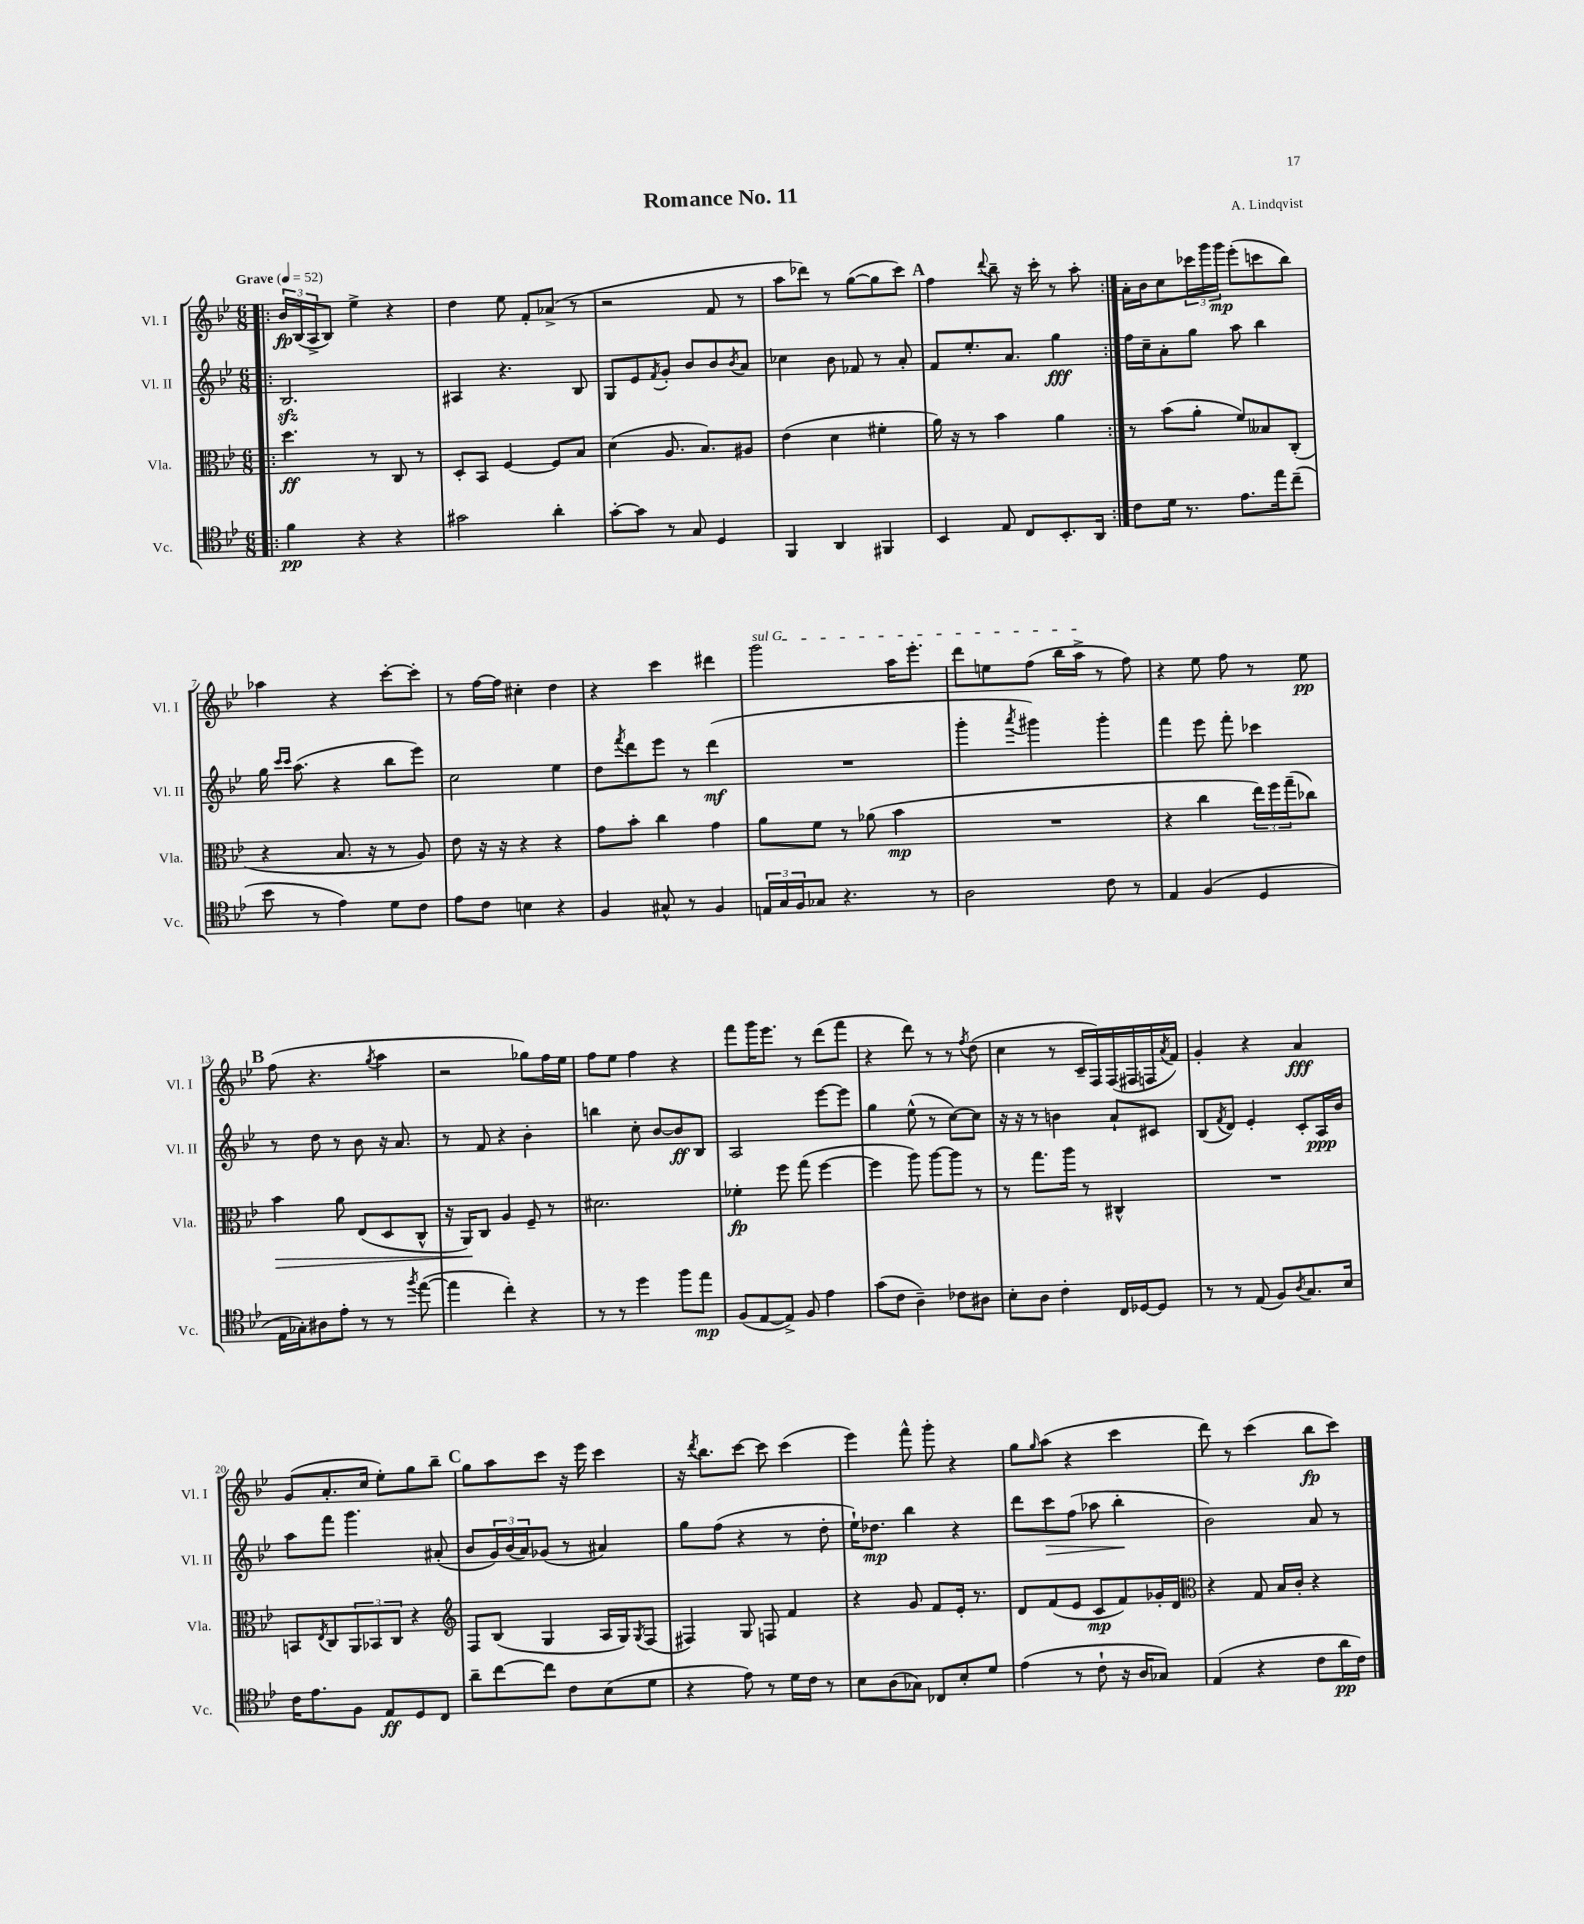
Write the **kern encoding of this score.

**kern	**kern	**kern	**kern
*staff4	*staff3	*staff2	*staff1
*clefC4	*clefC3	*clefG2	*clefG2
*k[b-e-]	*k[b-e-]	*k[b-e-]	*k[b-e-]
*M6/8	*M6/8	*M6/8	*M6/8
*MM52	*MM52	*MM52	*MM52
=!|:	=!|:	=!|:	=!|:
4f	4.dd	2.B-	24b-
.	.	.	(24B-
.	.	.	24A^
.	.	.	8B-)
4r	.	.	4ee-^
.	8r	.	.
4r	8C	.	4r
.	8r	.	.
=	=	=	=
2g#	8D'	4A#	4dd
.	8BB-	.	.
.	[4F	4.r	8ee-
.	.	.	8f'
4a'	8F]	.	(8a-^
.	8B-	8B-	8r
=	=	=	=
[8g'	(4d	8G	2r
8g]	.	8e-	.
.	.	8qf	.
8r	8.A	8g'	.
8G	.	8b-	.
.	8.B-)	.	.
4D	.	8b-	8f
.	.	8qb-	.
.	8A#	8a	8r
=	=	=	=
4FF	(4e-	4cc-	8aa
.	.	.	8ddd-)
4AA	4d	8b-	8r
.	.	8f-	([8gg
4FF#	4f#'	8r	8gg]
.	.	8a'	8ccc)
=	=	=	=
4BB-	16a)	8f	4ff
.	16r	.	.
.	8r	8.ee-'	.
.	.	.	8qqddd
8E-	4b-	.	8bb-~
.	.	8.a	.
8C	.	.	16r
.	.	.	16ccc'
8.BB-'	4a	4gg	8r
.	.	.	8aa'
16AA	.	.	.
=:|!	=:|!	=:|!	=:|!
8c	8r	16ff	16a'
.	.	16cc~	16b-
16d	(8b-	8a'	8cc
8.r	.	.	.
.	8a'	8gg	24ccc-
.	.	.	24ggg
.	.	.	24ggg
8.e-	8f)	8aa	(8eee-'
.	8B--	4bb-	8ccc
16ee-	.	.	.
(8cc~	(8C'	.	8bb-)
=	=	=	=
8b-	4r	16gg	4aa-
.	.	16qqccc	.
.	.	16qqccc	.
.	.	(8.aa	.
8r	.	.	.
4e-)	8.B-	4r	4r
.	16r	.	.
8d	8r	8bb-	[8ccc'
8c	8A)	8eee-)	8ccc']
=	=	=	=
8e-	8e-	2cc	8r
8c	16r	.	[16ff
.	16r	.	16ff]
4B	4r	.	4cc#'
4r	4r	4ee-	4dd
=	=	=	=
4F	8g	8dd	4r
.	.	8qfff	.
.	8b-'	8ddd	.
8G#^^	4cc	8eee-	4ccc
8r	.	8r	.
4F	4g	(4ddd	4ddd#
=	=	=	=
24E	8a	2.r	2ggg
24G	.	.	.
24F	.	.	.
8G-	8f	.	.
4.r	8r	.	.
.	(8a-	.	.
.	4b-	.	16aa
.	.	.	8.eee-'
8r	.	.	.
=	=	=	=
2A	2.r	4ggg'	8ddd
.	.	.	8ee
.	.	8qaaa	.
.	.	4ggg#)	(8ff
.	.	.	16bb-
.	.	.	16aa^
8c	.	4ggg#'	8r
8r	.	.	8ff)
=	=	=	=
4E-	4r	4fff	4r
(4F	4cc	8eee-	8ee-
.	.	8fff'	8ff
4D	24ee-)	4ccc-	8r
.	24ff	.	.
.	(24gg~	.	.
.	8cc-)	.	8ee-
=	=	=	=
16E-	4b-	8r	(8ff
16G-')	.	.	.
8A#	.	8dd	4.r
8e-'	8a	8r	.
8r	(8E-	8b-	.
.	.	.	8qgg
8r	8D	16r	4aa
.	.	8.a	.
8qff	.	.	.
([8ee-	8C^^	.	.
=	=	=	=
4ee-]	16r	8r	2r
.	16AA)	.	.
.	8C	8f	.
4cc')	4A	4r	.
4r	8F~	4b-'	8gg-)
.	8r	.	16ff
.	.	.	16ee-
=	=	=	=
8r	2.d#	4bb	8ff
8r	.	.	8ee-
4dd	.	8cc'	4ff
.	.	[8b-	.
8ff	.	8b-]	4r
8ee-	.	8B-	.
=	=	=	=
(8F	4f-'	2A	8fff
[8E-	.	.	16ggg
.	.	.	8.eee-
8E-^])	8ff	.	.
8F	(8gg	.	8r
4e-	[4ff	[8eee-	(8ddd
.	.	8eee-]	8fff
=	=	=	=
(8g	4ff]	4gg	4r
8c	.	.	.
4A~)	8aa)	(8ee-^^	8ddd)
.	[8aa	8r	8r
8c-	8aa]	[8cc)	8r
.	.	.	8qff
8A#	8r	8cc]	(8dd
=	=	=	=
8B-'	8r	16r	4cc
.	.	16r	.
8A	8.gg	8r	.
4c'	.	4b	8r
.	16aa	.	.
.	8r	.	16c~
.	.	.	16F)
16C	4C#^^	8a`	(16F
[16D-	.	.	16F#
8D-]	.	8c#	16F
.	.	.	8qa
.	.	.	16f)
=	=	=	=
8r	2.r	(8B-	4g'
.	.	8qf	.
8r	.	8d)	.
(8E-	.	4e-'	4r
8F)	.	.	.
8qA	.	.	.
8.G	.	8c'	4a
.	.	16A	.
16B-	.	16b-	.
=	=	=	=
16c	8BB	8aa	(8g
8.e-	.	.	.
.	8qE-	.	.
.	8C	8fff	8.a'
8F	12AA	4.ggg	.
.	.	.	16cc
.	12BB-	.	.
8E-	.	.	8ee-')
.	12C	.	.
8D	4r	.	8gg
8C	.	(8a#'	8bb-~
=	=	=	=
*	*clefG2	*	*
8a~	8F	8b-	8gg
[8cc	(8B-	24g)	8aa
.	.	(24b-	.
.	.	24a)	.
8cc]	4G	(8g-	8ccc
8c	.	8r	16r
.	.	.	16eee-
(8B-	16A	4a#)	4ccc
.	16G)	.	.
.	8qG	.	.
8d	(8F	.	.
=	=	=	=
4r	4F#)	8gg	16r
.	.	.	8qddd
.	.	.	8.bb-
.	.	(8ff	.
8e-)	8G	4r	[8ccc
8r	8F	.	8ccc]
16d	4f	8r	(4ccc
16c	.	.	.
8r	.	8dd'	.
=	=	=	=
8B-	4r	16ee-`)	4eee-)
.	.	8.dd-	.
(8A	.	.	.
8G-)	8g	4bb-	8fff^^
8C-	8f	.	8ggg'
8B-'	16e-'	4r	4r
.	8.r	.	.
8d	.	.	.
=	=	=	=
(4e-	8d	8ddd	8gg
.	.	.	16qqgg
.	(8f	8ccc	(8aa
8r	8e-	(8ff	4r
8c`	8c	8aa-	.
16r	8f)	4bb-'	4ccc
16A	.	.	.
8G-)	16g-'	.	.
.	16d	.	.
=	=	=	=
*	*clefC3	*	*
(4E-	4r	2b-)	8ddd)
.	.	.	8r
4r	8G	.	(4ccc
.	16B-	.	.
.	16c'	.	.
8c	4r	8a	8bb-
16a	.	8r	8ccc)
16c)	.	.	.
==	==	==	==
*-	*-	*-	*-
